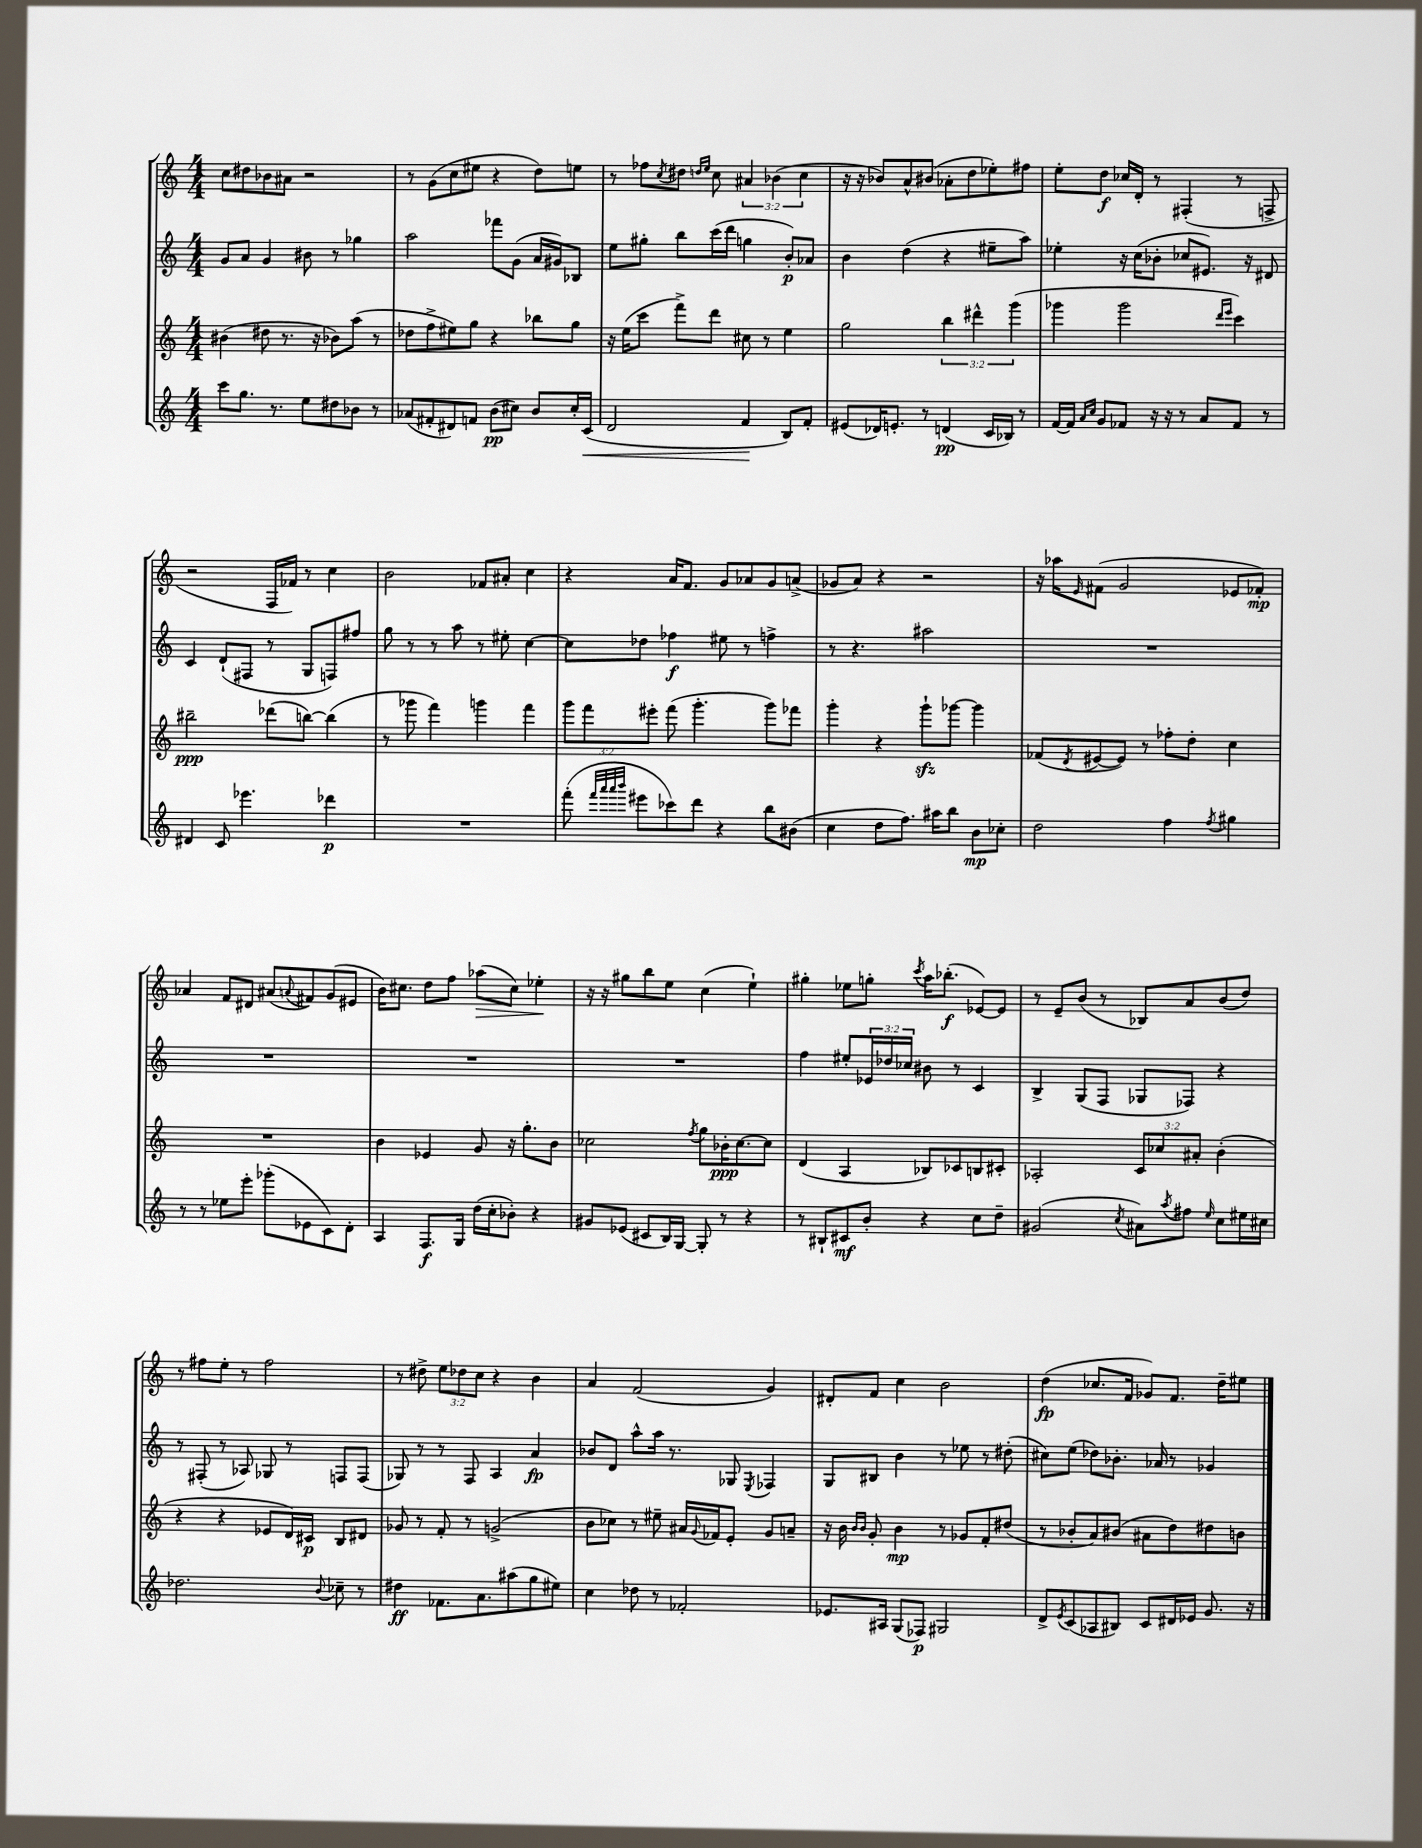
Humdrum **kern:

**kern	**dynam	**kern	**dynam	**kern	**dynam	**kern	**dynam
*part4	*part4	*part3	*part3	*part2	*part2	*part1	*part1
*staff4	*staff4	*staff3	*staff3	*staff2	*staff2	*staff1	*staff1
*clefG2	*	*clefG2	*	*clefG2	*	*clefG2	*
*k[]	*	*k[]	*	*k[]	*	*k[]	*
*M4/4	*	*M4/4	*	*M4/4	*	*M4/4	*
=24	=24	=24	=24	=24	=24	=24	=24
8ccc\L	.	(4b#X\	.	8g/L	.	8cc\L	.
8.gg\J	.	.	.	8a/J	.	8dd#X\	.
.	.	8dd#X\	.	4g/	.	8b-X\	.
8.r	.	.	.	.	.	.	.
.	.	8.r	.	.	.	8a#X\J	.
8ee\L	.	.	.	8b#X\	.	2r	.
.	.	16r	.	.	.	.	.
8dd#X\	.	8b-X\L)	.	8r	.	.	.
8b-X\J	.	(8aa\J	.	4gg-X\	.	.	.
8r	.	8r	.	.	.	.	.
=25	=25	=25	=25	=25	=25	=25	=25
(8a-X/L	.	8dd-X\L	.	2aa\	.	8r	.
8f#X'/	.	8ff^\	.	.	.	(8g\L	.
8d#X/)	.	8ee#X\)	.	.	.	8cc\	.
8fn/J	.	8gg\J	.	.	.	8ee#X\J	.
(8b\L	pp	4r	.	8fff-X\L	.	4r	.
8cc#X\J)	.	.	.	(8g\J	.	.	.
8b/L	.	8bb-X\L	.	16a/LL	.	8dd\L)	.
.	.	.	.	16g#X/J)	.	.	.
16cc#'/L	.	8gg\J	.	8B-X/J	.	8een\J	.
!	!LO:HP:b	!	!	!	!	!	!
(16c/JJ	<	.	.	.	.	.	.
=26	=26	=26	=26	=26	=26	=26	=26
2d/	.	16r	.	8ee\L	.	8r	.
.	.	(16ee\KL	.	.	.	.	.
.	.	8ccc\J	.	8gg#X'\J	.	8ff-X\L	.
.	.	.	.	.	.	8qcc/	.
.	.	8fff^\L)	.	8bb\L	.	8dd#X\J	.
.	.	.	.	.	.	16qqddn/LL	.
.	.	.	.	.	.	16qqee/JJ	.
.	.	8ddd\J	.	(16ccc\L	.	8cc\	.
.	.	.	.	16ddd\JJ	.	.	.
4f/	.	8cc#X\	.	4ggn\	.	6a#X/	.
.	.	8r	.	.	.	.	.
.	.	.	.	.	.	(6b-X\	.
8B/L)	[	4ee\	.	8b'/L)	p	.	.
.	.	.	.	.	.	6cc\	.
8f'/J	.	.	.	8a-X/J	.	.	.
=27	=27	=27	=27	=27	=27	=27	=27
(8e#X/L	.	2gg\	.	4b\	.	16r	.
.	.	.	.	.	.	16r	.
16d-X/K)	.	.	.	.	.	8b-X/L)	.
8.en'/J	.	.	.	.	.	.	.
.	.	.	.	(4dd\	.	8a^^/	.
8r	.	.	.	.	.	(8b#X/J	.
(4dn/	pp	6bb\	.	4r	.	8a-X'\L	.
.	.	.	.	.	.	8dd\	.
.	.	6ddd#X^^\	.	.	.	.	.
16c/LL	.	.	.	8ee#X~\L	.	8ee-X'\)	.
16B-X/JJ)	.	.	.	.	.	.	.
.	.	(6ggg\	.	.	.	.	.
8r	.	.	.	8aa\J)	.	8ff#X\J	.
=28	=28	=28	=28	=28	=28	=28	=28
[16f/LL	.	4ggg-X\	.	4ee-X'\	.	8ee'\L	.
16f/JJ]	.	.	.	.	.	.	.
16qqa/LL	.	.	.	.	.	.	.
16qqcc/JJ	.	.	.	.	.	.	.
8g/L	.	.	.	.	.	8dd\J	f
8f-X/J	.	2ggg-\	.	16r	.	16cc-X/LL	.
.	.	.	.	(16cc\KL	.	16d'/JJ	.
16r	.	.	.	8b-X'\J	.	8r	.
16r	.	.	.	.	.	.	.
8r	.	.	.	8cc-X/L	.	(4F#X'/	.
8a/L	.	.	.	8.e#X/J)	.	.	.
.	.	16qqddd/LL	.	.	.	.	.
.	.	16qqeee/JJ	.	.	.	.	.
8f-/J	.	4ccc\)	.	.	.	8r	.
.	.	.	.	16r	.	.	.
8r	.	.	.	8d#X/	.	8Fn^/	.
!!LO:LB:g=z
=29	=29	=29	=29	=29	=29	=29	=29
4d#X/	.	2bb#X~\	ppp	4c/	.	2r	.
8c/	.	.	.	(8d`/L	.	.	.
4.eee-X\	.	.	.	8F#X/J	.	.	.
.	.	(8ddd-X\L	.	8r	.	16F/LL	.
.	.	.	.	.	.	16f-X/JJ)	.
.	.	[8bbn\J)	.	8G/L	.	8r	.
4ddd-X\	p	(4bb\]	.	8Fn/)	.	4cc\	.
.	.	.	.	8ff#X/J	.	.	.
=30	=30	=30	=30	=30	=30	=30	=30
1r	.	8r	.	8gg\	.	2b\	.
.	.	8ggg-X\	.	8r	.	.	.
.	.	4fff\)	.	8r	.	.	.
.	.	.	.	8aa\	.	.	.
.	.	4gggn\	.	8r	.	8f-X/L	.
.	.	.	.	8ee#X'\	.	8a#X'/J	.
.	.	4fff\	.	[4cc\	.	4cc\	.
=31	=31	=31	=31	=31	=31	=31	=31
(8fff'\	.	12ggg\L	.	8cc\L]	.	4r	.
.	.	12fff\	.	.	.	.	.
32qqfff/LLL	.	.	.	.	.	.	.
32qqaaa/	.	.	.	.	.	.	.
32qqaaa/	.	.	.	.	.	.	.
32qqbbb/JJJ	.	.	.	.	.	.	.
8eee#X\L	.	.	.	8dd-X\J	.	.	.
.	.	12eee#X'\J	.	.	.	.	.
8ccc-X\)	.	(8fff\	.	4ff-X\	f	16a/KL	.
.	.	.	.	.	.	8.f/J	.
8ddd\J	.	4.ggg'\	.	.	.	.	.
4r	.	.	.	8ee#X\	.	8g/L	.
.	.	.	.	8r	.	8a-X/	.
8bb\L	.	8ggg\L)	.	4ffn^\	.	8g/	.
(8b#X\J	.	8fff-X\J	.	.	.	(8an^/J	.
=32	=32	=32	=32	=32	=32	=32	=32
4cc\	.	4ggg'\	.	8r	.	8g-X/L	.
.	.	.	.	4.r	.	8a/J)	.
8dd\L	.	4r	.	.	.	4r	.
8.ff\J)	.	.	.	.	.	.	.
.	.	8gggzz`\L	.	2aa#X\	.	2r	.
16aa#X\KL	.	.	.	.	.	.	.
8bb\J	.	[8ggg-X\J	.	.	.	.	.
8b\L	mp	4ggg-\]	.	.	.	.	.
8cc-X'\J	.	.	.	.	.	.	.
=33	=33	=33	=33	=33	=33	=33	=33
2dd\	.	(8f-X/L	.	1r	.	16r	.
.	.	.	.	.	.	16aa-X\KL	.
.	.	8qd/	.	.	.	16qqe/	.
.	.	[8e#X/	.	.	.	(8f#X\J	.
.	.	8e#/J])	.	.	.	2g/	.
.	.	8r	.	.	.	.	.
4ff\	.	8ff-X'\L	.	.	.	.	.
.	.	8dd'\J	.	.	.	.	.
8qff/	.	.	.	.	.	.	.
4gg#X\	.	4cc\	.	.	.	8e-X/L	.
.	.	.	.	.	.	8f-X'/J)	mp
!!LO:LB:g=z
=34	=34	=34	=34	=34	=34	=34	=34
8r	.	1r	.	1r	.	4a-X/	.
8r	.	.	.	.	.	.	.
8ee-X\L	.	.	.	.	.	8f/L	.
8eee'\J	.	.	.	.	.	8d#X/J	.
(8ggg-X'\L	.	.	.	.	.	(8a#X/L	.
.	.	.	.	.	.	8qqan/	.
8e-X\	.	.	.	.	.	8f#X/)	.
8c\)	.	.	.	.	.	(8g/	.
8d'\J	.	.	.	.	.	8e#X/J	.
=35	=35	=35	=35	=35	=35	=35	=35
4A/	.	4b\	.	1r	.	16b\KL)	.
.	.	.	.	.	.	8.cc#X\J	.
8.F/L	f	4e-X/	.	.	.	8dd\L	.
.	.	.	.	.	.	8ff\J	.
16G/Jk	.	.	.	.	.	.	.
!	!	!	!	!	!	!	!LO:HP:b
(16dd\LL	.	8g/	.	.	.	(8aa-X\L	>
16cc'\J	.	.	.	.	.	.	.
8b-X'\J)	.	16r	.	.	.	8cc#\J)	.
.	.	8.gg'\L	.	.	.	.	.
4r	.	.	.	.	.	4ee-X'\	.
.	.	8b\J	.	.	.	.	.
.	.	.	.	.	.	.	]
=36	=36	=36	=36	=36	=36	=36	=36
8g#X/L	.	2cc-X\	.	1r	.	16r	.
.	.	.	.	.	.	16r	.
(8e-X/J	.	.	.	.	.	8gg#X\L	.
8c#X/L	.	.	.	.	.	8bb\	.
16B/L)	.	.	.	.	.	8ee\J	.
[16G/JJ	.	.	.	.	.	.	.
.	.	8qff/	.	.	.	.	.
8G'/]	.	8gg\L	.	.	.	(4cc\	.
8r	.	16b-X'\K	ppp	.	.	.	.
.	.	[8.cc-\	.	.	.	.	.
4r	.	.	.	.	.	4ee`\)	.
.	.	8cc-\J]	.	.	.	.	.
=37	=37	=37	=37	=37	=37	=37	=37
8r	.	(4d/	.	4ff\	.	4gg#X'\	.
8B#X`/L	.	.	.	.	.	.	.
8c#X/	mf	4A/	.	8ee#X'/L	.	8ee-X\L	.
8b'/J	.	.	.	24e-X/L	.	8ggn'\J	.
.	.	.	.	24dd-X/	.	.	.
.	.	.	.	24cc-X/JJ	.	.	.
.	.	.	.	.	.	8qccc/	.
4r	.	8B-X/L)	.	8b#X\	.	16aa\KL	.
.	.	.	.	.	.	(8.bb-X'\J	f
.	.	8c-X/	.	8r	.	.	.
8cc\L	.	8Bn/	.	4c/	.	[8e-X/L)	.
8dd~\J	.	8c#X'/J	.	.	.	8e-/J]	.
=38	=38	=38	=38	=38	=38	=38	=38
(2g#X/	.	2A-X'/	.	4B^/	.	8r	.
.	.	.	.	.	.	8e~/L	.
.	.	.	.	(8G/L	.	(8b/J	.
.	.	.	.	8F/J	.	8r	.
8qcc/	.	.	.	.	.	.	.
8a#X\L)	.	12c/L	.	8G-X/L	.	8B-X/L)	.
.	.	12cc-X/	.	.	.	.	.
8qaa/	.	.	.	.	.	.	.
8ff#X\J	.	.	.	8F-X/J)	.	8a/	.
.	.	12a#X'/J	.	.	.	.	.
16qqee/	.	.	.	.	.	.	.
8cc\L	.	(4b'\	.	4r	.	(8b/	.
16ee#X\L	.	.	.	.	.	8dd/J)	.
16cc#X\JJ	.	.	.	.	.	.	.
!!LO:LB:g=z
=39	=39	=39	=39	=39	=39	=39	=39
2.dd-X\	.	4r	.	8r	.	8r	.
.	.	.	.	(8F#X'/	.	8ff#X\L	.
.	.	4r	.	8r	.	8ee'\J	.
.	.	.	.	8A-X/)	.	8r	.
.	.	8e-X/L	.	8G-X/	.	2ff#\	.
.	.	16d/L)	.	8r	.	.	.
.	.	16c#X/JJ	p	.	.	.	.
8qqb/	.	.	.	.	.	.	.
8cc-X~\	.	8B/L	.	8Fn/L	.	.	.
8r	.	8d#X/J	.	(8F/J	.	.	.
=40	=40	=40	=40	=40	=40	=40	=40
4dd#X\	ff	8g-X/	.	8G-X/)	.	8r	.
.	.	8r	.	8r	.	8dd#X^\	.
8.f-X\L	.	8f'/	.	8r	.	12ee\L	.
.	.	.	.	.	.	12dd-X\	.
.	.	8r	.	8F/	.	.	.
.	.	.	.	.	.	12cc\J	.
8.a\	.	.	.	.	.	.	.
.	.	(2gn^/	.	4A/	.	4r	.
(8aa#X\	.	.	.	.	.	.	.
8gg\	.	.	.	4a/	fp	4b\	.
8ee#X\J)	.	.	.	.	.	.	.
=41	=41	=41	=41	=41	=41	=41	=41
4cc\	.	8b\L	.	8b-X/L	.	4a/	.
.	.	8cc-X\J)	.	8d/J	.	.	.
8dd-X\	.	8r	.	8aa^^\L	.	(2f/	.
8r	.	8ee#X~\	.	16aa\Jk	.	.	.
.	.	.	.	8.r	.	.	.
2f-X'/	.	16a#X/LL	.	.	.	.	.
.	.	8qqg/	.	.	.	.	.
.	.	16f-X/J	.	.	.	.	.
.	.	8e'/J	.	8G-X/	.	.	.
.	.	.	.	8qE/	.	.	.
.	.	8g/L	.	4F-X/	.	4g/)	.
.	.	8an~/J	.	.	.	.	.
=42	=42	=42	=42	=42	=42	=42	=42
8.e-X/L	.	16r	.	8G/L	.	8d#X'/L	.
.	.	16b\	.	.	.	.	.
.	.	16qqb/LL	.	.	.	.	.
.	.	16qqb/JJ	.	.	.	.	.
.	.	8g'/	.	8B#X/J	.	8f/J	.
16A#X/Jk	.	.	.	.	.	.	.
(8G/L	.	4b\	mp	4b\	.	4cc\	.
8F-X/J)	p	.	.	.	.	.	.
2G#X/	.	8r	.	8r	.	2b\	.
.	.	8g-X/L	.	8ee-X\	.	.	.
.	.	8f'/	.	8r	.	.	.
.	.	(8dd#X/J	.	(8dd#X'\	.	.	.
=43	=43	=43	=43	=43	=43	=43	=43
8d^/L	.	8r	.	8cc#X\L)	.	(4dd\	fp
8qe/	.	.	.	.	.	.	.
(8c/	.	8b-X'/L	.	(8ee\J	.	.	.
8A-X/	.	8a/)	.	8dd-X\L)	.	8.cc-X/L	.
8B#X/J)	.	(8b#X/J	.	8.b-X'\J	.	.	.
.	.	.	.	.	.	16f/Jk	.
8c/L	.	8a#X\L	.	.	.	8g-X/L)	.
.	.	.	.	16a-X/	.	.	.
16d#X/L	.	8dd\)	.	8r	.	8.f/J	.
16e-X/JJ	.	.	.	.	.	.	.
8.g/	.	8dd#X\	.	4g-X/	.	.	.
.	.	.	.	.	.	16dd~\KL	.
.	.	8bn\J	.	.	.	8ee#X\J	.
16r	.	.	.	.	.	.	.
==	==	==	==	==	==	==	==
*-	*-	*-	*-	*-	*-	*-	*-
